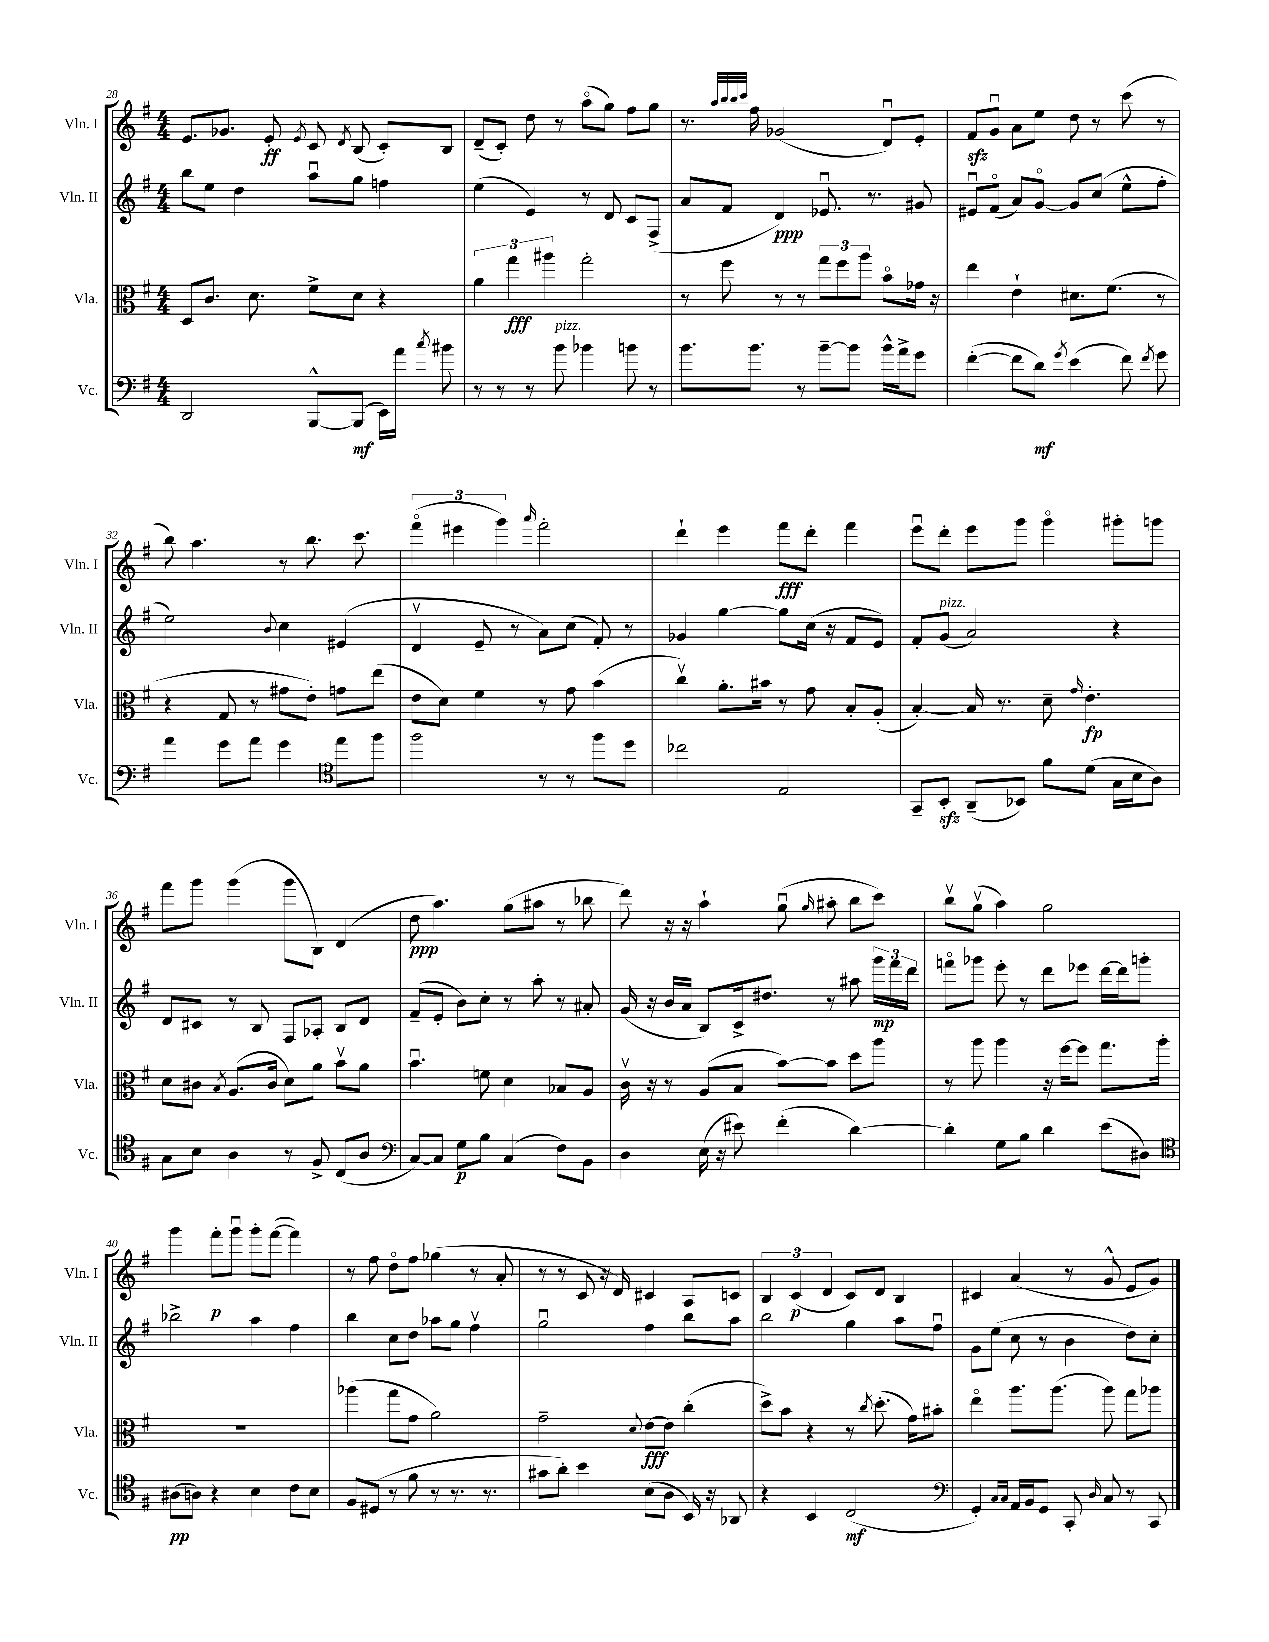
<<
\new StaffGroup <<
\new Staff = "s0" \with { instrumentName = "Vln. I" shortInstrumentName = "Vln. I" } {
    \clef treble \key g \major \numericTimeSignature \time 4/4
    \autoBeamOff e'8.[ ges'8.] e'8-.\ff \acciaccatura { e'8 } c'8 \acciaccatura { d'8 } b8( c'8[-.) b8] |
    d'8[--( c'8]-.) d''8 r8 a''8[\flageolet( g''8]) fis''8[ g''8] |
    r8. \grace { a''32[ b''32 b''32 c'''32] } fis''16 ges'2( d'8[\downbow) e'8]-. |
    fis'8[\sfz g'8]\downbow a'8[ e''8] d''8 r8 c'''8( r8 |
    b''8) a''4. r8 b''8. c'''8. |
    \tuplet 3/2 { fis'''4\flageolet( eis'''4 g'''4) } \grace { a'''16 } fis'''2-. |
    d'''4-! e'''4 fis'''8[\fff d'''8]-. fis'''4 |
    e'''8[\downbow d'''8]-. e'''8[ g'''8] g'''4\flageolet gis'''8[-. g'''8] |
    fis'''8[ g'''8] g'''4( g'''8[ b8]) d'4( |
    d''8\ppp a''4.) g''8[( ais''8] r8 bes''8 |
    d'''8) r16 r16 a''4-! g''8\downbow( \grace { g''16 } ais''8-. b''8[ c'''8]) |
    b''8[\upbow g''8]\upbow( a''4) g''2 |
    g'''4 fis'''8[-.\p g'''8]\downbow g'''8[-. fis'''8]~( fis'''4) |
    r8 fis''8 d''8[\flageolet fis''8] ges''4( r8 a'8-. |
    r8 r8 c'8 r16 d'16) cis'4 a8[ c'8] |
    \tuplet 3/2 { b4 c'4\p( d'4 } c'8[) d'8] b4 |
    cis'4 a'4( r8 g'8-^ e'8[ g'8]) \bar "|." |
}
\new Staff = "s1" \with { instrumentName = "Vln. II" shortInstrumentName = "Vln. II" } {
    \clef treble \key g \major \numericTimeSignature \time 4/4
    \autoBeamOff b''8[ e''8] d''4 a''8[\downbow g''8] f''4 |
    e''4( e'4) r8 d'8 c'8[ fis8]->( |
    a'8[ fis'8] d'4\ppp) ees'8.\downbow r8. gis'8 |
    eis'8[\downbow fis'8]\flageolet( a'8[) g'8]~\flageolet g'8[ c''8]( e''8[-^ fis''8]-. |
    e''2) \appoggiatura { b'8 } c''4 eis'4( |
    d'4\upbow e'8-- r8 a'8[) c''8]( fis'8-.) r8 |
    ges'4 g''4~ g''8[ c''16]( r16 fis'8[ e'8]) |
    fis'8[-. g'8]^\markup { \italic "pizz." }( a'2) r4 |
    d'8[ cis'8] r8 b8 fis8[ aes8]-. b8[ d'8] |
    fis'8[--( e'8]-. b'8[) c''8]-. r8 a''8-. r8 ais'8-. |
    g'16( r16 b'16[ a'16] b8[) c'16-> dis''8.] r8 ais''8 \tuplet 3/2 { g'''16[\mp fis'''16 d'''16] } |
    f'''8[\flageolet ges'''8] e'''8-. r8 d'''8[ ees'''8] d'''16[~ d'''16 g'''8]-. |
    bes''2-> a''4 fis''4 |
    b''4 c''8[ d''8] aes''8[ g''8] fis''4\upbow |
    g''2\downbow fis''4 b''8[ a''8] |
    b''2 g''4 a''8[ fis''8]\downbow |
    g'8[ e''8]( c''8 r8 b'4 d''8[) c''8]-. \bar "|." |
}
\new Staff = "s2" \with { instrumentName = "Vla." shortInstrumentName = "Vla." } {
    \clef alto \key g \major \numericTimeSignature \time 4/4
    \autoBeamOff d8[ c'8.] d'8. fis'8[-> d'8] r4 |
    \tuplet 3/2 { a'4 g''4\fff ais''4 } g''2-. |
    r8 fis''8 r8 r8 \tuplet 3/2 { g''8[ fis''8 a''8] } b'8[\flageolet ges'16] r16 |
    e''4 e'4-! dis'8.[ fis'8.]( r8 |
    r4 g8 r8 gis'8[ e'8]-.) g'8[ e''8]( |
    e'8[ d'8]) fis'4 r8 g'8 b'4( |
    c''4\upbow) a'8.[-. bis'16] r8 g'8 b8[-. a8]-.( |
    b4~-.) b16 r8. d'8-- \grace { g'16 } e'4.-.\fp |
    d'8[ cis'8] \acciaccatura { b8 } a8.[( cis'16] d'8[) a'8] b'8[\upbow a'8] |
    b'4.\downbow f'8 d'4 bes8[ a8] |
    c'16\upbow r16 r8 a8[( b8] b'8[~) b'8] d''8[ a''8] |
    r8 a''8 a''4 r16 fis''16[~ fis''8] g''8.[ a''16]-. |
    R1 |
    aes''4( g''8[ g'8] a'2) |
    g'2-- \appoggiatura { d'8 } e'8[~\fff e'8] c''4-.( |
    d''8[->) b'8] r4 r8 \acciaccatura { c''8 } d''8.-.( g'16[) bis'8]-. |
    e''4\flageolet a''8.[ a''8.]( a''8) g''8[ aes''8] \bar "|." |
}
\new Staff = "s3" \with { instrumentName = "Vc." shortInstrumentName = "Vc." } {
    \clef bass \key g \major \numericTimeSignature \time 4/4
    \autoBeamOff d,2 b,,8[~-^ b,,8]\mf( e,16[) a'16] \acciaccatura { c''8 } bis'8 |
    r8 r8 r8 b'8^\markup { \italic "pizz." } bes'4 b'8 r8 |
    b'8.[ b'8.] r8 b'8[~-- b'8] b'16[-^ a'16-> g'8] |
    fis'4~-.( fis'8[ d'8]\mf) \acciaccatura { g'8 } e'4( fis'8) \acciaccatura { fis'8 } g'8 |
    a'4 g'8[ a'8] g'4 \clef tenor e''8[ fis''8] |
    fis''2 r8 r8 fis''8[ d''8] |
    ces''2 e2 |
    g,8[-- b,8]-.\sfz a,8[--( bes,8]) fis'8[ d'8]( g16[ b16 a8]) |
    g8[ b8] a4 r8 fis8-> c8[( a8] |
    \clef bass c8[~) c8] g8[\p b8] c4( fis8[) b,8] |
    d4 e16( r16 eis'8) fis'4-.( d'4~) |
    d'4-. g8[ b8] d'4 e'8[( dis8]) |
    \clef tenor ais8[\pp( a8]) r4 b4 c'8[ b8] |
    fis8[ dis8]( r8 fis'8 r8 r8. r8. |
    gis'8[ a'8]-.) b'4 b8[( a8] b,16) r16 aes,8 |
    r4 b,4 c2\mf( |
    \clef bass g,4-.) \grace { c16[ c16] } a,16[ b,16 g,8] c,8-. \grace { d16 } c8 r8 c,8 \bar "|." |
}
>>
>>
\layout { \context { \Score currentBarNumber = #28 } }
